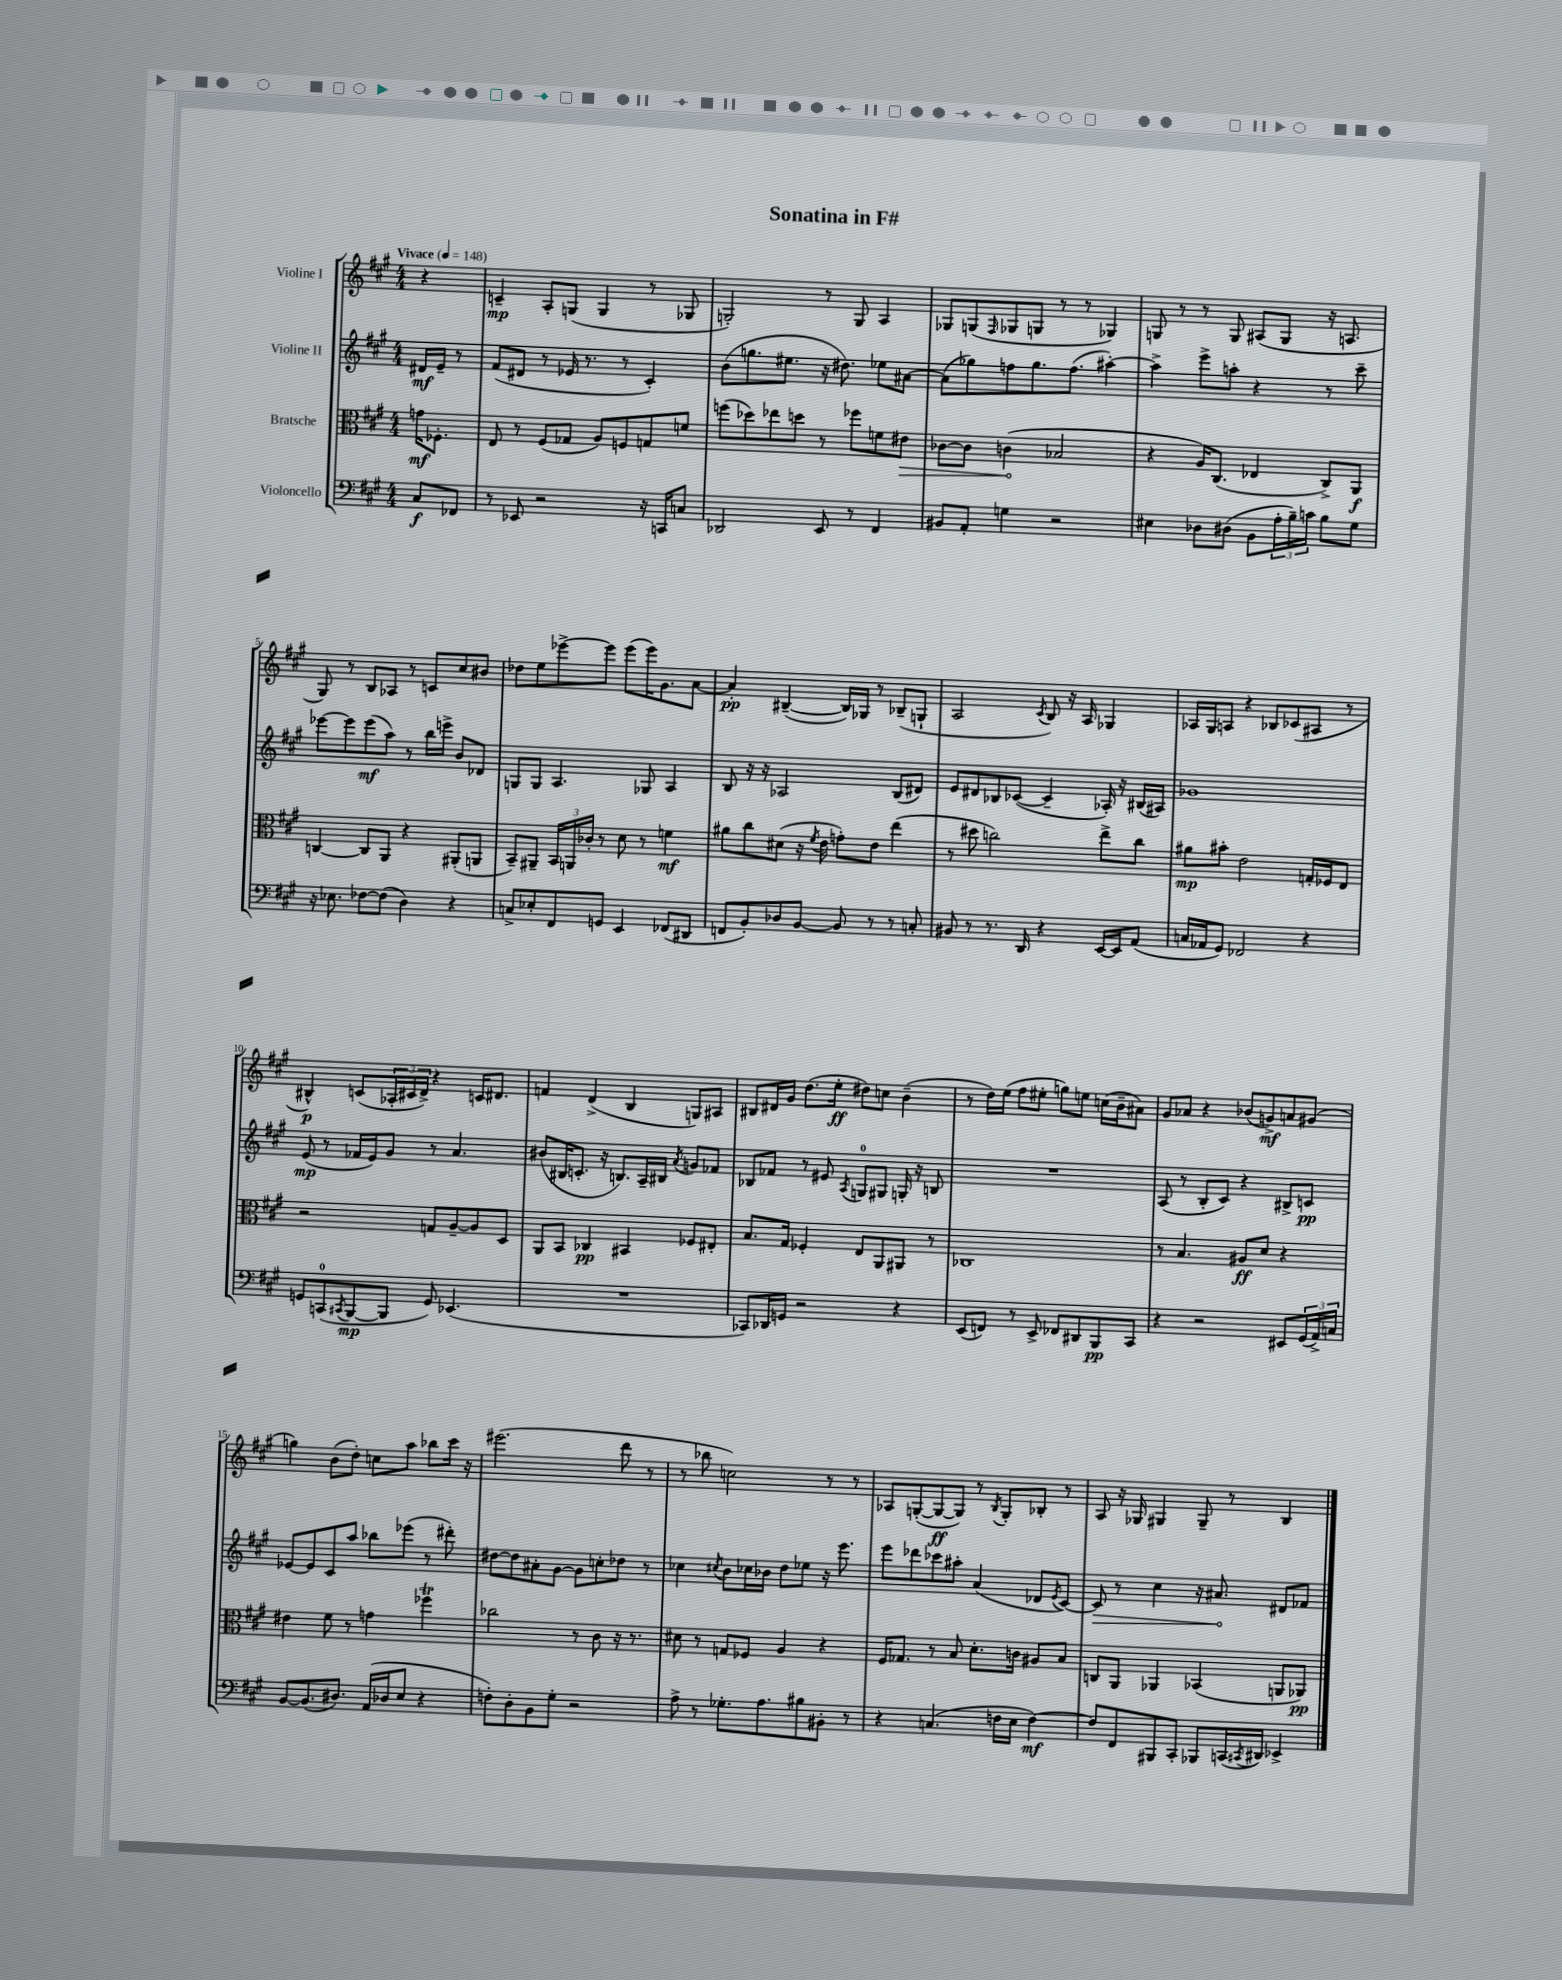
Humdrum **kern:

**kern	**kern	**kern	**kern
*staff4	*staff3	*staff2	*staff1
*clefF4	*clefC3	*clefG2	*clefG2
*k[f#c#g#]	*k[f#c#g#]	*k[f#c#g#]	*k[f#c#g#]
*M4/4	*M4/4	*M4/4	*M4/4
*MM148	*MM148	*MM148	*MM148
8C#	16g	16d#	4r
.	8.F-'	16e~	.
8FF-	.	8r	.
=	=	=	=
8r	8E	(8f#	4c~
8EE-	8r	8d#	.
2r	(8F#	8r	8A'
.	8G-	16e-	(8G
.	.	8.r	.
.	8A)	.	4G
.	8F	8r	.
16r	8G	4c#')	8r
16CC	.	.	.
8C	8f	.	8G-
=	=	=	=
2DD-	(8ff	(8b	2G')
.	8dd-)	8.gg	.
.	8ee-	.	.
.	.	8.ee#	.
.	8dd	.	.
8EE	8r	16r	8r
.	.	8.dd#)	.
8r	8ff-	.	8G
4FF#	8f	8ee-	4A
.	8e#	[8a#	.
=	=	=	=
8BB#	[8c-	(8a#]	8G-
8AA'	8c-]	8gg-)	(8G
.	.	.	16qqF#
4G	(4c	8ff	8G-
.	.	8.gg-	8G
2r	2B-	.	8r
.	.	(8.ff	.
.	.	.	8r
.	.	[4aa#')	4G-)
=	=	=	=
4E#	4r	4aa#^]	8G
.	.	.	8r
8D-	16A)	8eee^	8r
.	(8.C#	.	.
(8D#	.	8aa'	8G
8BB	4E-	4r	(8A#
24A'	.	.	8G
24B~)	.	.	.
24c	.	.	.
8B	8C#^)	8r	16r
.	.	.	8.A
8G#	8AA	8ccc#~	.
=	=	=	=
16r	[4C	[8eee-	8G#)
8.E-	.	.	.
.	.	8eee-]	8r
[8F-	8C]	(8eee-	8B
(8F-]	8AA	8aa)	8A-
4D)	4r	8r	8r
.	.	16bb	8c
.	.	16eee^	.
4r	(8AA#'	8b	8cc#
.	8AA	8d-	8b#
=	=	=	=
8C^	8BB~)	8G	8dd-
8E-'	8AA#~	8G	8ee
8FF#	24BB	4.A	[8eee-^
.	24AA	.	.
.	24c-'	.	.
8GG	8r	.	8eee-]
4EE	8d	.	(8eee-
.	8r	8G-	16eee-)
.	.	.	8.g#
(8FF-	4f	4A	.
8DD#	.	.	[8a
=	=	=	=
8FF	8a#	8B	4a']
8BB')	8cc#	16r	.
.	.	16r	.
8D-	(8d#	2A-	([4B#~
[8BB	16r	.	.
.	8qf#	.	.
.	16e	.	.
8BB]	8g')	.	16B#])
.	.	.	16G-
8r	8e	.	8r
8r	(4ee	(8B	(8B-~
8C'	.	8d#)	8G`
=	=	=	=
8BB#	8r	8e	2A
8r	8dd#	8d#	.
8.r	2cc)	8B-	.
.	.	([8c-	.
16DD	.	.	.
.	.	.	8qc#
4r	.	4c-~]	8B)
.	.	.	16r
.	.	.	16A
[16EE	8ee^	16A-')	4G-
16EE]	.	16r	.
(8AA	8cc	(16B#	.
.	.	16A#)	.
=	=	=	=
16C	8a#	1g-	16A-
16AA-	.	.	16G#
8GG#)	8b#'	.	8A
2FF-	2e	.	4r
.	.	.	8B-
.	.	.	(8c-
4r	16G'	.	8A#
.	16F-	.	.
.	8E	.	8r
=	=	=	=
8GG	2r	(8e	4B#^^)
(8CC	.	8r	.
8qCC#	.	.	.
[8BBB	.	16f-	(8c
.	.	16e)	.
8BBB]	.	8g#	24A-'
.	.	.	24c#
.	.	.	24d^)
8GG)	8G	8r	4r
(4.EE-	[8A~	4.a	.
.	8A]	.	16c
.	.	.	8.d#
.	8D	.	.
=	=	=	=
1r	8AA	(8b#	4f
.	8BB	16B#	.
.	.	8.c'	.
.	4C-	.	(4d^
.	.	16r	.
.	.	8.B)	.
.	4BB#	.	4B
.	.	16A~	.
.	.	16B#	.
.	.	8qa	.
.	8F-	8g	8G)
.	8E#'	8f-	8A#
=	=	=	=
8CC-)	8.B	8B-	8B#
16DD-	.	8f-	16d#
16GG	16G#	.	16g#
2r	4F-'	8r	(8.dd
.	.	8e#	.
.	.	.	16ee'
.	.	8qA	.
.	8E	8G	8dd#)
.	8AA	8G#	8cc
4r	8AA#	16G'	(4b~
.	.	16r	.
.	8r	8B	.
=	=	=	=
(8EE	1C-	1r	8r
8FF)	.	.	16dd)
.	.	.	(16ee
8r	.	.	8ff#
8EE^	.	.	8ee#'
8FF-	.	.	8gg)
8DD#	.	.	8ee
8BBB	.	.	(16cc
.	.	.	16b~
8CC#	.	.	8a#)
=	=	=	=
4r	8r	(8A	8g#
.	4.B	8r	8a-
2r	.	8B'	4r
.	.	8c#)	.
.	8A#	4r	(8b-
.	8d	.	8g^)
8EE#	4r	8B#^	8a
(24GG#	.	8c	(8g#
24AA^)	.	.	.
24C	.	.	.
=	=	=	=
[8BB	4e#	[8e-	4gg)
(8.BB]	.	8e-]	.
.	8f#	8c#	(8b
8.D#)	.	.	.
.	8r	8aa	8dd')
(16AA	4g	8bb-	8cc
16D-	.	.	.
8E	.	(8eee-	8aa
4r	4ff-	8r	8bb-
.	.	8ddd#')	16ccc#
.	.	.	16r
=	=	=	=
8F')	2cc-	[8dd#	(2.eee#
8D'	.	8dd#]	.
8BB	.	8a#'	.
8G#'	.	[8g#	.
2r	8r	8g#]	.
.	8c#	8cc'	.
.	16r	8dd-	8ddd
.	8.r	.	.
.	.	8r	8r
=	=	=	=
8A^	8d#	4cc-	8r
8r	8r	.	8bb-
.	.	8qcc#	.
8.G-'	8G	8b	2cc)
.	8F-	16cc-	.
8.A	.	16b-	.
.	4A	8dd	.
8B#	.	8ee-	.
8BB#'	4r	16r	8r
.	.	8.eee	.
8r	.	.	8r
=	=	=	=
4r	16F#	8eee	8A-
.	8.G-	.	.
.	.	8ddd-	([8G'
(4.C	8r	8ccc-	8G_
.	8B	8aa#'	8G])
.	8.d'	(4a	8r
.	.	.	8qB
16F	.	.	8G'
16E	16c	.	.
[4F)	8A#	8d-	8B-'
.	.	8qe	.
.	8B	[8c#)	8r
=	=	=	=
8F]	8C	8c#]	8A
8FF#	8AA	8r	16r
.	.	.	16G-
8BBB#	4AA-	4cc#	4G#
8CC#'	.	.	.
8BBB-	(4BB-	16r	8G#~
.	.	8.a#	.
(16CC	.	.	8r
8qCC#	.	.	.
16DD#)	.	.	.
4EE-^	8AA	8d#	4B
.	8AA-)	8f-	.
==	==	==	==
*-	*-	*-	*-
